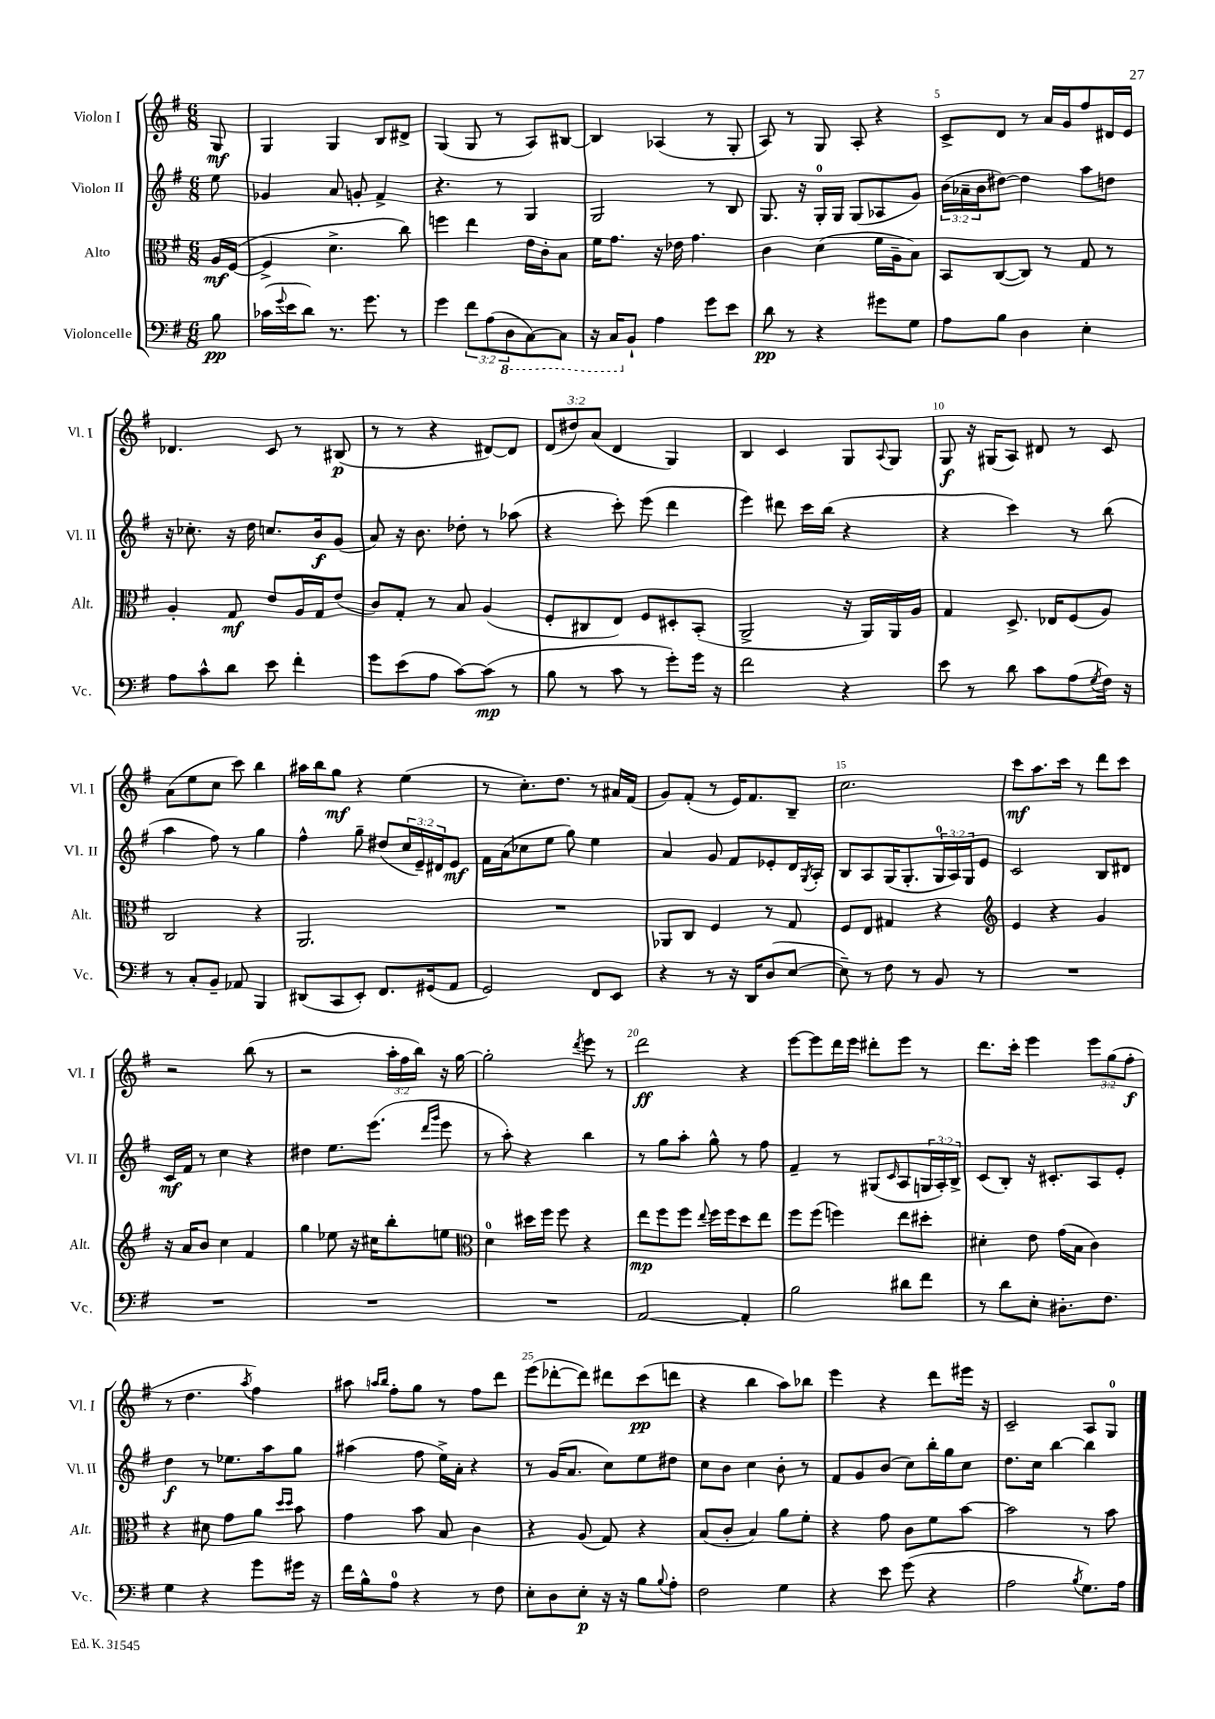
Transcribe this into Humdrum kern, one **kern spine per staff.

**kern	**dynam	**kern	**dynam	**kern	**dynam	**kern	**dynam
*part4	*part4	*part3	*part3	*part2	*part2	*part1	*part1
*staff4	*staff4	*staff3	*staff3	*staff2	*staff2	*staff1	*staff1
*I"Violoncelle	*	*I"Alto	*	*I"Violon II	*	*I"Violon I	*
*I'Vc.	*	*I'Alt.	*	*I'Vl. II	*	*I'Vl. I	*
*clefF4	*	*clefC3	*	*clefG2	*	*clefG2	*
*k[f#]	*	*k[f#]	*	*k[f#]	*	*k[f#]	*
*M6/8	*	*M6/8	*	*M6/8	*	*M6/8	*
=	=	=	=	=	=	=	=
8B\	pp	16A/LL	mf	8ee\	.	8G/	mf
.	.	([16F#/JJ	.	.	.	.	.
=1	=1	=1	=1	=1	=1	=1	=1
(16c-X\LL	.	4F#^/]	.	4g-X/	.	4G/	.
8qqg/	.	.	.	.	.	.	.
16e\J	.	.	.	.	.	.	.
8d\J)	.	.	.	.	.	.	.
8.r	.	4.d^\	.	8a/	.	4G/	.
.	.	.	.	8gn'/	.	.	.
8.g\	.	.	.	.	.	.	.
.	.	.	.	4f#^/	.	8B/L	.
8r	.	8cc\)	.	.	.	8d#X^/J	.
=2	=2	=2	=2	=2	=2	=2	=2
4g\	.	4ffn\	.	4.r	.	(4G/	.
12f#\L	.	4ee\	.	.	.	8G/	.
(12A\	.	.	.	.	.	.	.
.	.	.	.	8r	.	8r	.
*8ba	*	*	*	*	*	*	*
12DD\	.	.	.	.	.	.	.
[8CC\)	.	16e\LL	.	4G/	.	8A/L)	.
.	.	16c'\J	.	.	.	.	.
8CC\J]	.	8B\J	.	.	.	[8B#X/J	.
=3	=3	=3	=3	=3	=3	=3	=3
16r	.	16f#\KL	.	2G/	.	4B#/]	.
16CC/KL	.	8.g\J	.	.	.	.	.
*X8ba	*	*	*	*	*	*	*
8BB`/J	.	.	.	.	.	.	.
4A\	.	16r	.	.	.	(4A-X/	.
.	.	16e-X\	.	.	.	.	.
.	.	4.g\	.	.	.	.	.
8g\L	.	.	.	8r	.	8r	.
8e\J	.	.	.	8B/	.	8G'/	.
=4	=4	=4	=4	=4	=4	=4	=4
8d\	pp	4c\	.	8.G/	.	8A/)	.
8r	.	.	.	.	.	8r	.
.	.	.	.	16r	.	.	.
4r	.	(4d\	.	16G'/LL	.	8G/	.
.	.	.	.	16G/JJ	.	.	.
.	.	.	.	(8G/L	.	8A'/	.
8g#X\L	.	16f#\LL	.	8A-X/	.	4r	.
.	.	16A~\J	.	.	.	.	.
8G\J	.	8B\J)	.	8g/J)	.	.	.
=5	=5	=5	=5	=5	=5	=5	=5
8A\L	.	8BB/L	.	(24b\LL	.	8c^/L	.
.	.	.	.	24a-X~\	.	.	.
.	.	.	.	24b\J	.	.	.
8B\J	.	([8C/	.	[8dd#X\J)	.	8d/J	.
4D\	.	8C/J])	.	4dd#\]	.	8r	.
.	.	8r	.	.	.	16a/LL	.
.	.	.	.	.	.	16g/J	.
4E'\	.	8G/	.	8aa\L	.	8ff#/	.
.	.	8r	.	8ddn\J	.	16d#X/L	.
.	.	.	.	.	.	16e/JJ	.
!!LO:LB:g=z
=6	=6	=6	=6	=6	=6	=6	=6
8A\L	.	4A'/	.	16r	.	4.d-X/	.
.	.	.	.	8.cc-X'\	.	.	.
8c^^\	.	.	.	.	.	.	.
8d\J	.	8G/	mf	16r	.	.	.
.	.	.	.	16dd\	.	.	.
8e\	.	8e/L	.	8.ccn/L	.	8c/	.
4f#'\	.	16A/L	.	.	.	8r	.
.	.	16G/J	.	16b/k	f	.	.
.	.	(8e/J	.	(8g/J	.	(8B#X/	p
=7	=7	=7	=7	=7	=7	=7	=7
8g\L	.	8c/L)	.	8a/)	.	8r	.
(8e\	.	8G'/J	.	16r	.	8r	.
.	.	.	.	8.b\	.	.	.
8A\J	.	8r	.	.	.	4r	.
[8c\L)	.	8B/	.	8dd-X'\	.	.	.
(8c\J]	mp	(4A/	.	8r	.	[8d#X/L)	.
8r	.	.	.	(8aa-X\	.	8d#/J]	.
=8	=8	=8	=8	=8	=8	=8	=8
8B\	.	8F#'/L	.	4r	.	(12d/L	.
.	.	.	.	.	.	12dd#X/)	.
8r	.	8C#X/	.	.	.	.	.
.	.	.	.	.	.	(12a/J	.
8c\	.	8E/J)	.	8ccc'\)	.	4d/	.
8r	.	8F#/L	.	(8eee\	.	.	.
8g'\L)	.	8D#X'/	.	4ddd\	.	4G/)	.
16g\Jk	.	(8BB'/J	.	.	.	.	.
16r	.	.	.	.	.	.	.
=9	=9	=9	=9	=9	=9	=9	=9
2f#\	.	2AA^/	.	4eee\)	.	4B/	.
.	.	.	.	8ddd#X\	.	4c/	.
.	.	.	.	16ccc\LL	.	.	.
.	.	.	.	(16bb\JJ	.	.	.
4r	.	16r	.	4r	.	8G/L	.
.	.	16AA/LL)	.	.	.	.	.
.	.	.	.	.	.	8qqA/	.
.	.	16AA/	.	.	.	8G/J	.
.	.	16A/JJ	.	.	.	.	.
=10	=10	=10	=10	=10	=10	=10	=10
8e\	.	4G/	.	4r	.	8G/	f
8r	.	.	.	.	.	16r	.
.	.	.	.	.	.	(16G#X/KL	.
8d\	.	8.D^/	.	4ccc\)	.	8A/J)	.
8c\L	.	.	.	.	.	8d#X/	.
.	.	16E-X/KL	.	.	.	.	.
(8A\	.	(8F#/	.	8r	.	8r	.
8qG/	.	.	.	.	.	.	.
16F#\Jk)	.	8A/J)	.	(8bb\	.	8c/	.
16r	.	.	.	.	.	.	.
!!LO:LB:g=z
=11	=11	=11	=11	=11	=11	=11	=11
8r	.	2C/	.	4aa\	.	(8a\L	.
8C'/L	.	.	.	.	.	8ee\	.
8BB~/J	.	.	.	8ff#\)	.	8cc\J	.
8AA-X/	.	.	.	8r	.	8ccc\)	.
4BBB/	.	4r	.	4gg\	.	4bb\	.
=12	=12	=12	=12	=12	=12	=12	=12
(8DD#X/L	.	2.AA/	.	4ff#^^\	.	16aa#X\LL	.
.	.	.	.	.	.	16bb\J	.
8CC/	.	.	.	.	.	8gg\J	mf
8EE'/J)	.	.	.	8gg~\	.	4r	.
8.FF#/L	.	.	.	(8dd#X/L	.	.	.
.	.	.	.	24cc/L	.	(4ee\	.
.	.	.	.	24e~/)	.	.	.
(16GG#X/k	.	.	.	.	.	.	.
.	.	.	.	24d#X/J	.	.	.
8AA/J	.	.	.	8e/J	mf	.	.
=13	=13	=13	=13	=13	=13	=13	=13
2GG/)	.	2.r	.	16f#\LL	.	8r	.
.	.	.	.	(16a\J	.	.	.
.	.	.	.	8cc-X\	.	8.cc'\L)	.
.	.	.	.	8ee\J	.	.	.
.	.	.	.	.	.	8.dd\J	.
.	.	.	.	8gg\)	.	.	.
8FF#/L	.	.	.	4ee\	.	8r	.
8EE/J	.	.	.	.	.	16a#X/LL	.
.	.	.	.	.	.	(16f#/JJ	.
=14	=14	=14	=14	=14	=14	=14	=14
4r	.	8AA-X/L	.	4a/	.	8g/L)	.
.	.	8C/J	.	.	.	(8f#'/J	.
8r	.	4F#/	.	8g/	.	8r	.
16r	.	.	.	8f#/L	.	16e/KL)	.
16DD/KL	.	.	.	.	.	8.f#/	.
(8D/	.	8r	.	8e-X'/	.	.	.
[8E/J	.	8G/	.	16d/L	.	8B~/J	.
.	.	.	.	8qG/	.	.	.
.	.	.	.	16A'/JJ	.	.	.
=15	=15	=15	=15	=15	=15	=15	=15
8E~\])	.	8F#/L	.	8B/L	.	2.cc\	.
8r	.	8E/J	.	8A/	.	.	.
8F#\	.	4G#X/	.	(16G/K	.	.	.
.	.	.	.	8.G'/	.	.	.
8r	.	.	.	.	.	.	.
8BB/	.	4r	.	24G/L	.	.	.
.	.	.	.	24A/)	.	.	.
.	.	.	.	24G/J	.	.	.
8r	.	.	.	8e/J	.	.	.
=16	=16	=16	=16	=16	=16	=16	=16
*	*	*clefG2	*	*	*	*	*
2.r	.	4e/	.	2c/	.	8ccc\L	mf
.	.	.	.	.	.	8.aa\	.
.	.	4r	.	.	.	.	.
.	.	.	.	.	.	16ccc\Jk	.
.	.	.	.	.	.	8r	.
.	.	4g/	.	8B/L	.	8ddd\L	.
.	.	.	.	8d#X/J	.	8ccc\J	.
!!LO:LB:g=z
=17	=17	=17	=17	=17	=17	=17	=17
2.r	.	16r	.	16c/LL	mf	2r	.
.	.	16a/KL	.	16f#/JJ	.	.	.
.	.	8b/J	.	8r	.	.	.
.	.	4cc\	.	4cc\	.	.	.
.	.	4f#/	.	4r	.	(8bb\	.
.	.	.	.	.	.	8r	.
=18	=18	=18	=18	=18	=18	=18	=18
2.r	.	4gg\	.	4dd#X\	.	2r	.
.	.	8ee-X\	.	8.ee\L	.	.	.
.	.	16r	.	.	.	.	.
.	.	16cc#X\KL	.	(8.eee\J	.	.	.
.	.	8bb'\	.	.	.	24aa'\LL	.
.	.	.	.	.	.	24ff#\	.
.	.	.	.	.	.	24bb\JJ)	.
.	.	.	.	16qqddd/LL	.	.	.
.	.	.	.	16qqggg/JJ	.	.	.
.	.	8een\J	.	8eee\	.	16r	.
.	.	.	.	.	.	[16gg\	.
=19	=19	=19	=19	=19	=19	=19	=19
*	*	*clefC3	*	*	*	*	*
2.r	.	4d\	.	8r	.	2gg'\]	.
.	.	.	.	8aa'\)	.	.	.
.	.	16dd#X\LL	.	4r	.	.	.
.	.	16ff#\JJ	.	.	.	.	.
.	.	8ff#\	.	.	.	.	.
.	.	.	.	.	.	8qddd/	.
.	.	4r	.	4bb\	.	8eee\	.
.	.	.	.	.	.	8r	.
=20	=20	=20	=20	=20	=20	=20	=20
[2AA/	.	8ee\L	mp	8r	.	2ddd\	ff
.	.	8ff#\	.	8gg\L	.	.	.
.	.	8ff#\J	.	8aa'\J	.	.	.
.	.	8qqee/	.	.	.	.	.
.	.	16ff#\LL	.	8gg^^\	.	.	.
.	.	16ff#\J	.	.	.	.	.
4AA'/]	.	8dd\	.	8r	.	4r	.
.	.	8ee\J	.	8ff#\	.	.	.
=21	=21	=21	=21	=21	=21	=21	=21
2B\	.	8ff#\L	.	4f#~/	.	[8eee\L	.
.	.	(8ff#\J	.	.	.	8eee\]	.
.	.	4ffn\)	.	8r	.	16ddd\L	.
.	.	.	.	.	.	16eee\JJ	.
.	.	.	.	(8G#X/L	.	8ddd#X'\L	.
.	.	.	.	16qqc/	.	.	.
8d#X\L	.	8ee\L	.	8A/	.	8eee\J	.
8f#\J	.	8dd#X'\J	.	24Gn/L	.	8r	.
.	.	.	.	24A'/)	.	.	.
.	.	.	.	24B^/JJ	.	.	.
=22	=22	=22	=22	=22	=22	=22	=22
8r	.	4d#X'\	.	(8c/L	.	8.ddd\L	.
8d\L	.	.	.	8B'/J)	.	.	.
.	.	.	.	.	.	16ccc'\Jk	.
8E'\J	.	8e\	.	16r	.	4eee\	.
.	.	.	.	8.c#X'/L	.	.	.
8.D#X'\L	.	(16g\LL	.	.	.	.	.
.	.	16B\JJ	.	.	.	.	.
.	.	4c\)	.	8A/	.	12eee\L	.
8.F#\J	.	.	.	.	.	.	.
.	.	.	.	.	.	(12gg\	.
.	.	.	.	8e'/J	.	.	.
.	.	.	.	.	.	12ff#'\J	f
!!LO:LB:g=z
=23	=23	=23	=23	=23	=23	=23	=23
4G\	.	4r	.	4dd\	f	8r	.
.	.	.	.	.	.	4.dd\	.
4r	.	8d#X\	.	8r	.	.	.
.	.	8g\L	.	8.ee-X\L	.	.	.
.	.	.	.	.	.	8qaa/	.
8g\L	.	8a\J	.	.	.	4ff#\)	.
.	.	.	.	16aa\k	.	.	.
.	.	16qqdd/LL	.	.	.	.	.
.	.	16qqdd/JJ	.	.	.	.	.
16g#X\Jk	.	8b\	.	8gg\J	.	.	.
16r	.	.	.	.	.	.	.
=24	=24	=24	=24	=24	=24	=24	=24
16f#\LL	.	4g\	.	(4aa#X\	.	8aa#X\	.
16B^^\J	.	.	.	.	.	.	.
.	.	.	.	.	.	16qqaan/LL	.
.	.	.	.	.	.	16qqbb/JJ	.
8A\J	.	.	.	.	.	8ff#'\L	.
4r	.	8b\	.	8ff#\	.	8gg\J	.
.	.	8B/	.	16ee^\LL)	.	8r	.
.	.	.	.	16a'\JJ	.	.	.
8r	.	4c\	.	4r	.	8ff#\L	.
8F#\	.	.	.	.	.	8ddd\J	.
=25	=25	=25	=25	=25	=25	=25	=25
8E'\L	.	4r	.	8r	.	(8eee\L	.
8D\	.	.	.	(16g/KL	.	[8ddd-X'\	.
.	.	.	.	8.a/J	.	.	.
8E'\J	p	(8A/	.	.	.	8ddd-\J])	.
16r	.	8G/)	.	8cc\L)	.	8ddd#X\L	.
16r	.	.	.	.	.	.	.
8B\L	.	4r	.	8ee\	.	(8ccc\	pp
8qqB/	.	.	.	.	.	.	.
8A'\J	.	.	.	8dd#X\J	.	8dddn\J	.
=26	=26	=26	=26	=26	=26	=26	=26
2F#\	.	(8B/L	.	8cc\L	.	4r	.
.	.	8c'/J	.	8b\J	.	.	.
.	.	4B/)	.	4cc\	.	4bb\	.
4G\	.	8a\L	.	8b'\	.	8aa\L)	.
.	.	8f#'\J	.	8r	.	8bb-X\J	.
=27	=27	=27	=27	=27	=27	=27	=27
4r	.	4r	.	8f#/L	.	4eee\	.
.	.	.	.	8g/	.	.	.
8e\	.	8g\	.	(8b/J	.	4r	.
(8g\	.	8c\L	.	8cc\L)	.	.	.
4r	.	8f#\	.	16bb'\L	.	8ddd\L	.
.	.	.	.	16gg\J	.	.	.
.	.	[8b\J	.	8cc\J	.	16eee#X\Jk	.
.	.	.	.	.	.	16r	.
=28	=28	=28	=28	=28	=28	=28	=28
2A\	.	2b\]	.	8.dd\L	.	2c~/	.
.	.	.	.	16cc\Jk	.	.	.
.	.	.	.	[4bb\	.	.	.
8qB/	.	.	.	.	.	.	.
8.G\L)	.	8r	.	4bb\]	.	8A/L	.
.	.	8b\	.	.	.	8G/J	.
16A\Jk	.	.	.	.	.	.	.
==	==	==	==	==	==	==	==
*-	*-	*-	*-	*-	*-	*-	*-
